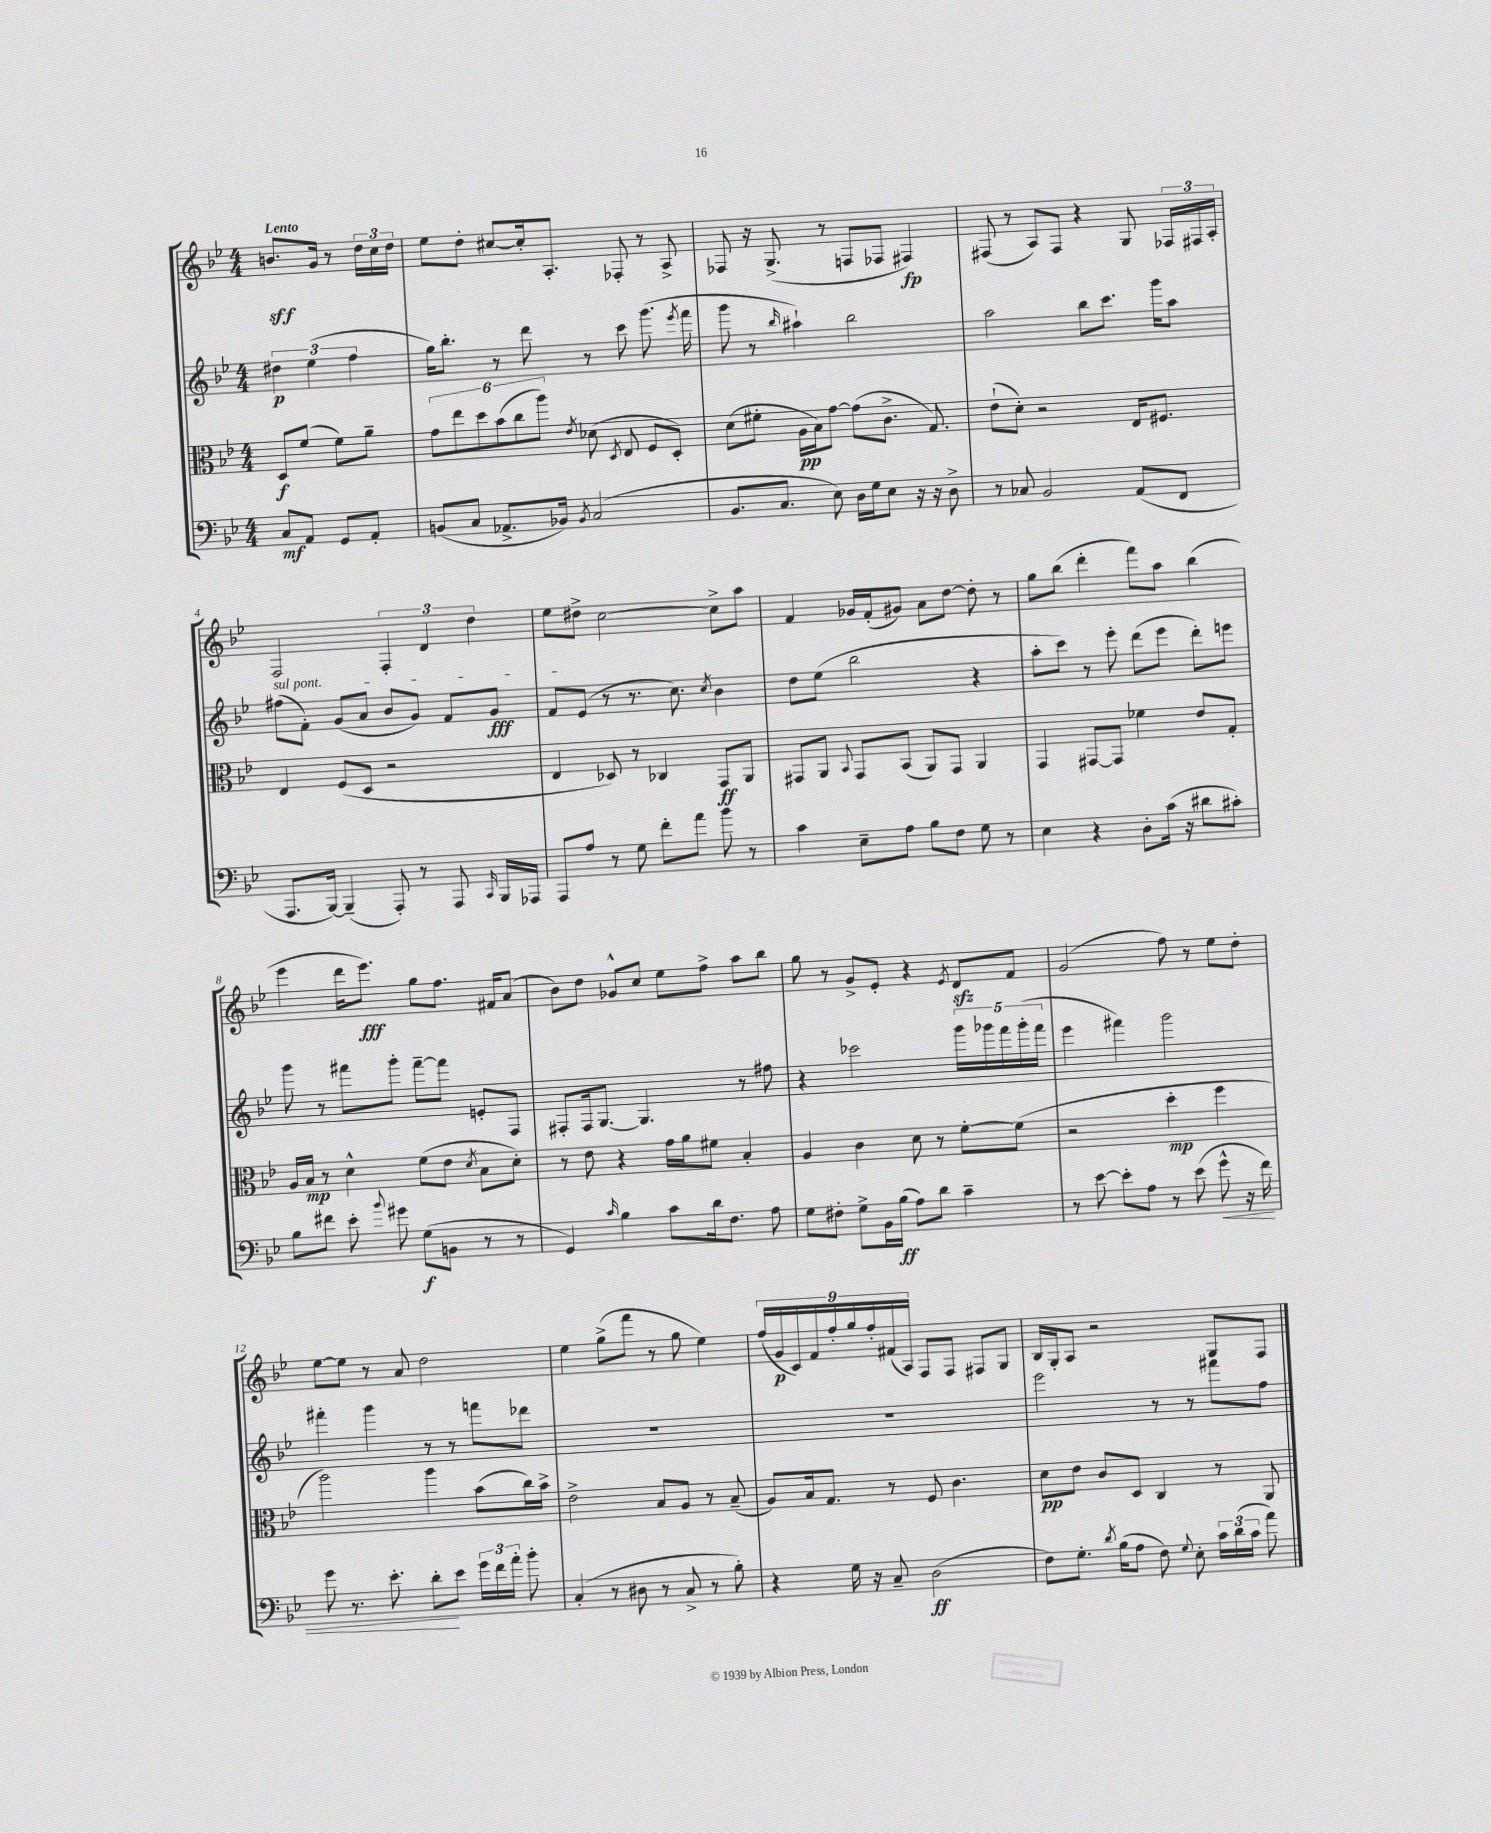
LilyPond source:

<<
\new StaffGroup <<
\new Staff = "s0" {
    \clef treble \key bes \major \numericTimeSignature \time 4/4 \partial 2 \tempo "Lento"
    \autoBeamOff b'8.[\sff g'16] r8 \tuplet 3/2 { d''16[ c''16 d''16] } |
    ees''8[ d''8]-. cis''8[~ cis''16-. a8.]-. fes8-. r8 a8-> |
    fes8 r16 g8.->( r8 f8[ fes8] fis4\fp) |
    fis8( r8 a8[) fis8] r4 g8 \tuplet 3/2 { fes16[ fis16 a16]-. } |
    f2 \tuplet 3/2 { f4-. d'4 d''4 } |
    ees''8[ dis''8]-> c''2~ c''8[-> a''8] |
    f'4 ges'16[ f'16-.( gis'8]) a'8[ d''8]~ d''8-. r8 |
    g''8[ bes''8]( d'''4-. f'''8[) a''8] bes''4( |
    ees'''4 d'''16[ ees'''8.]\fff) g''8[ f''8.] fis'16[ a'8]( |
    bes'8[) d''8] ges'8[-^ c''8] ees''8[ f''8]-> a''8[ bes''8] |
    g''8 r8 g'8[-> ees'8]-. r4 \acciaccatura { ees'8 } d'8[\sfz f'8] |
    g'2( f''8) r8 ees''8[ d''8]-. |
    ees''8[~ ees''8] r8 a'8 d''2 |
    ees''4 g''8[->( f'''8] r8 g''8 ees''4) |
    \tuplet 9/8 { f''16[( g'16\p c'16) f'16 f''16-. g''16 f''16-. fis'16( a16]) } f8[ f8] fis8[ g8] |
    bes16[ g16-. a8] r2 g8[ f8] \bar "|." |
}
\new Staff = "s1" {
    \clef treble \key bes \major \numericTimeSignature \time 4/4 \partial 2
    \autoBeamOff \tuplet 3/2 { dis''4\p ees''4( f''4 } |
    g''16[) bes''8.]-. r8 d'''8 r8 c'''8 g'''8.( \acciaccatura { ees'''8 } f'''16 |
    g'''8 r8 \grace { bes''16 } ais''4-!) bes''2 |
    a''2 bes''8[ c'''8.] g'''16[ a''8] |
    \once \override TextSpanner.bound-details.left.text = \markup { \italic "sul pont." } fis''8[\startTextSpan( f'8]-.) g'8[( a'8] bes'8[ g'8]) f'8[ g'8]\fff |
    f'8[ ees'8]\stopTextSpan( r8 r8. c''8.) \acciaccatura { c''8 } bes'4 |
    d''8[ ees''8]( bes''2 r4 |
    a''8[-. c'''8]) r8 ees'''8-. d'''8[( ees'''8] d'''8[-.) e'''8] |
    g'''8 r8 fis'''8[ g'''8]-. fis'''8[~-- fis'''8] e'8[-. f8] |
    fis8[-. fis16 g8.]~ g4. r8 fis''8 |
    r4 ces'''2 \tuplet 5/4 { g'''16[ ges'''16 f'''16 ges'''16-.( f'''16] } |
    ees'''4 fis'''4) g'''2 |
    fis'''4-. g'''4 r8 r8 f'''8[ des'''8] |
    R1 |
    R1 |
    ees'''2 r8 r8 fis'''8[ f''8] \bar "|." |
}
\new Staff = "s2" {
    \clef alto \key bes \major \numericTimeSignature \time 4/4 \partial 2
    \autoBeamOff d8[\f f'8]( f'8[) a'8]-- |
    \tuplet 6/4 { g'8[ ees''8 d''8 bes'8( c''8 a''8]) } \acciaccatura { ees'8 } des'8( \acciaccatura { d8 } ees8 f8[ d8]-.) |
    d'8[( fis'8]-. a16[\pp bes16) g'8]~ g'8[( c'8.]-> g8.) |
    ees'8[-!( d'8]-.) r2 ees16[ fis8.] |
    ees4 f8[( d8] r2 |
    ees4 des8) r8 ces4 g,8[\ff a,8] |
    gis,8[ a,8] \appoggiatura { bes,8 } gis,8[ bes,8]( a,8[) gis,8] a,4 |
    g,4 gis,8[~ gis,8] fes'4 ees'8[ g8]-. |
    a16[ bes16]\mp r8 d'4-^ f'8[( ees'8] \acciaccatura { d'8 } bes8[ d'8]-.) |
    r8 ees'8 r4 g'16[ a'16 fis'8] bes4-. |
    a4 c'4 d'8 r8 f'8[~-. f'8]( |
    r2 d''4-.\mp f''4 |
    a''2) a''4 bes'8[( c''16) bes'16]-> |
    ees'2-> bes8[ a8] r8 bes8--( |
    a8[) bes16 g8.] r8 f8 c'4. |
    d'8[\pp ees'8] c'8[ d8] c4 r8 a,8 \bar "|." |
}
\new Staff = "s3" {
    \clef bass \key bes \major \numericTimeSignature \time 4/4 \partial 2
    \autoBeamOff c8[\mf a,8] g,8[ a,8]-. |
    b,8[( c8] aes,8.[-> bes,16]) \acciaccatura { bes,8 } c2( |
    bes,8.[ c8.] ees8) d16[ g16 ees8] r16 r16 d8-> |
    r8 ces8 bes,2 a,8[( f,8] |
    a,,8.[ bes,,16]~) bes,,4--( a,,8-.) r8 a,,8 \grace { c,16 } bes,,16[ aes,,16] |
    a,,8[ a8] r8 g8 f'8[-. a'8] bes'8 r8 |
    c'4 ees8[-- a8] bes8[ f8] g8 r8 |
    ees4 r4 d8[-. c'16]( r16 dis'8[ cis'8]-.) |
    bes8[ fis'8] ees'8-. \appoggiatura { bes'8 } gis'8 g8[\f( b,8] r8 r8 |
    g,4) \grace { c'16 } bes4 c'8[ d'16 f8.] a8 |
    g8[ fis8]-. g8[-> bes,16 bes16]\ff( a8[) d'8] c'4-- |
    r8 ees'8~ ees'8[-. a8] r8 ees'8( g'8-^\< r16 f'16) |
    g'8 r8. ees'8.-. d'8[-.\! ees'8] \tuplet 3/2 { g'16[ f'16 a'16]-. } bes'8-. |
    c4-.( r8 dis8 r8 c8-> r8 bes8-.) |
    r4 g16 r16 c8-- d2\ff( |
    f8[) g8.]-. \acciaccatura { d'8 } bes16[( a8] f8) \appoggiatura { g8 } ees8-. \tuplet 3/2 { c'16[ d'16( c'16] } a'8) \bar "|." |
}
>>
>>
